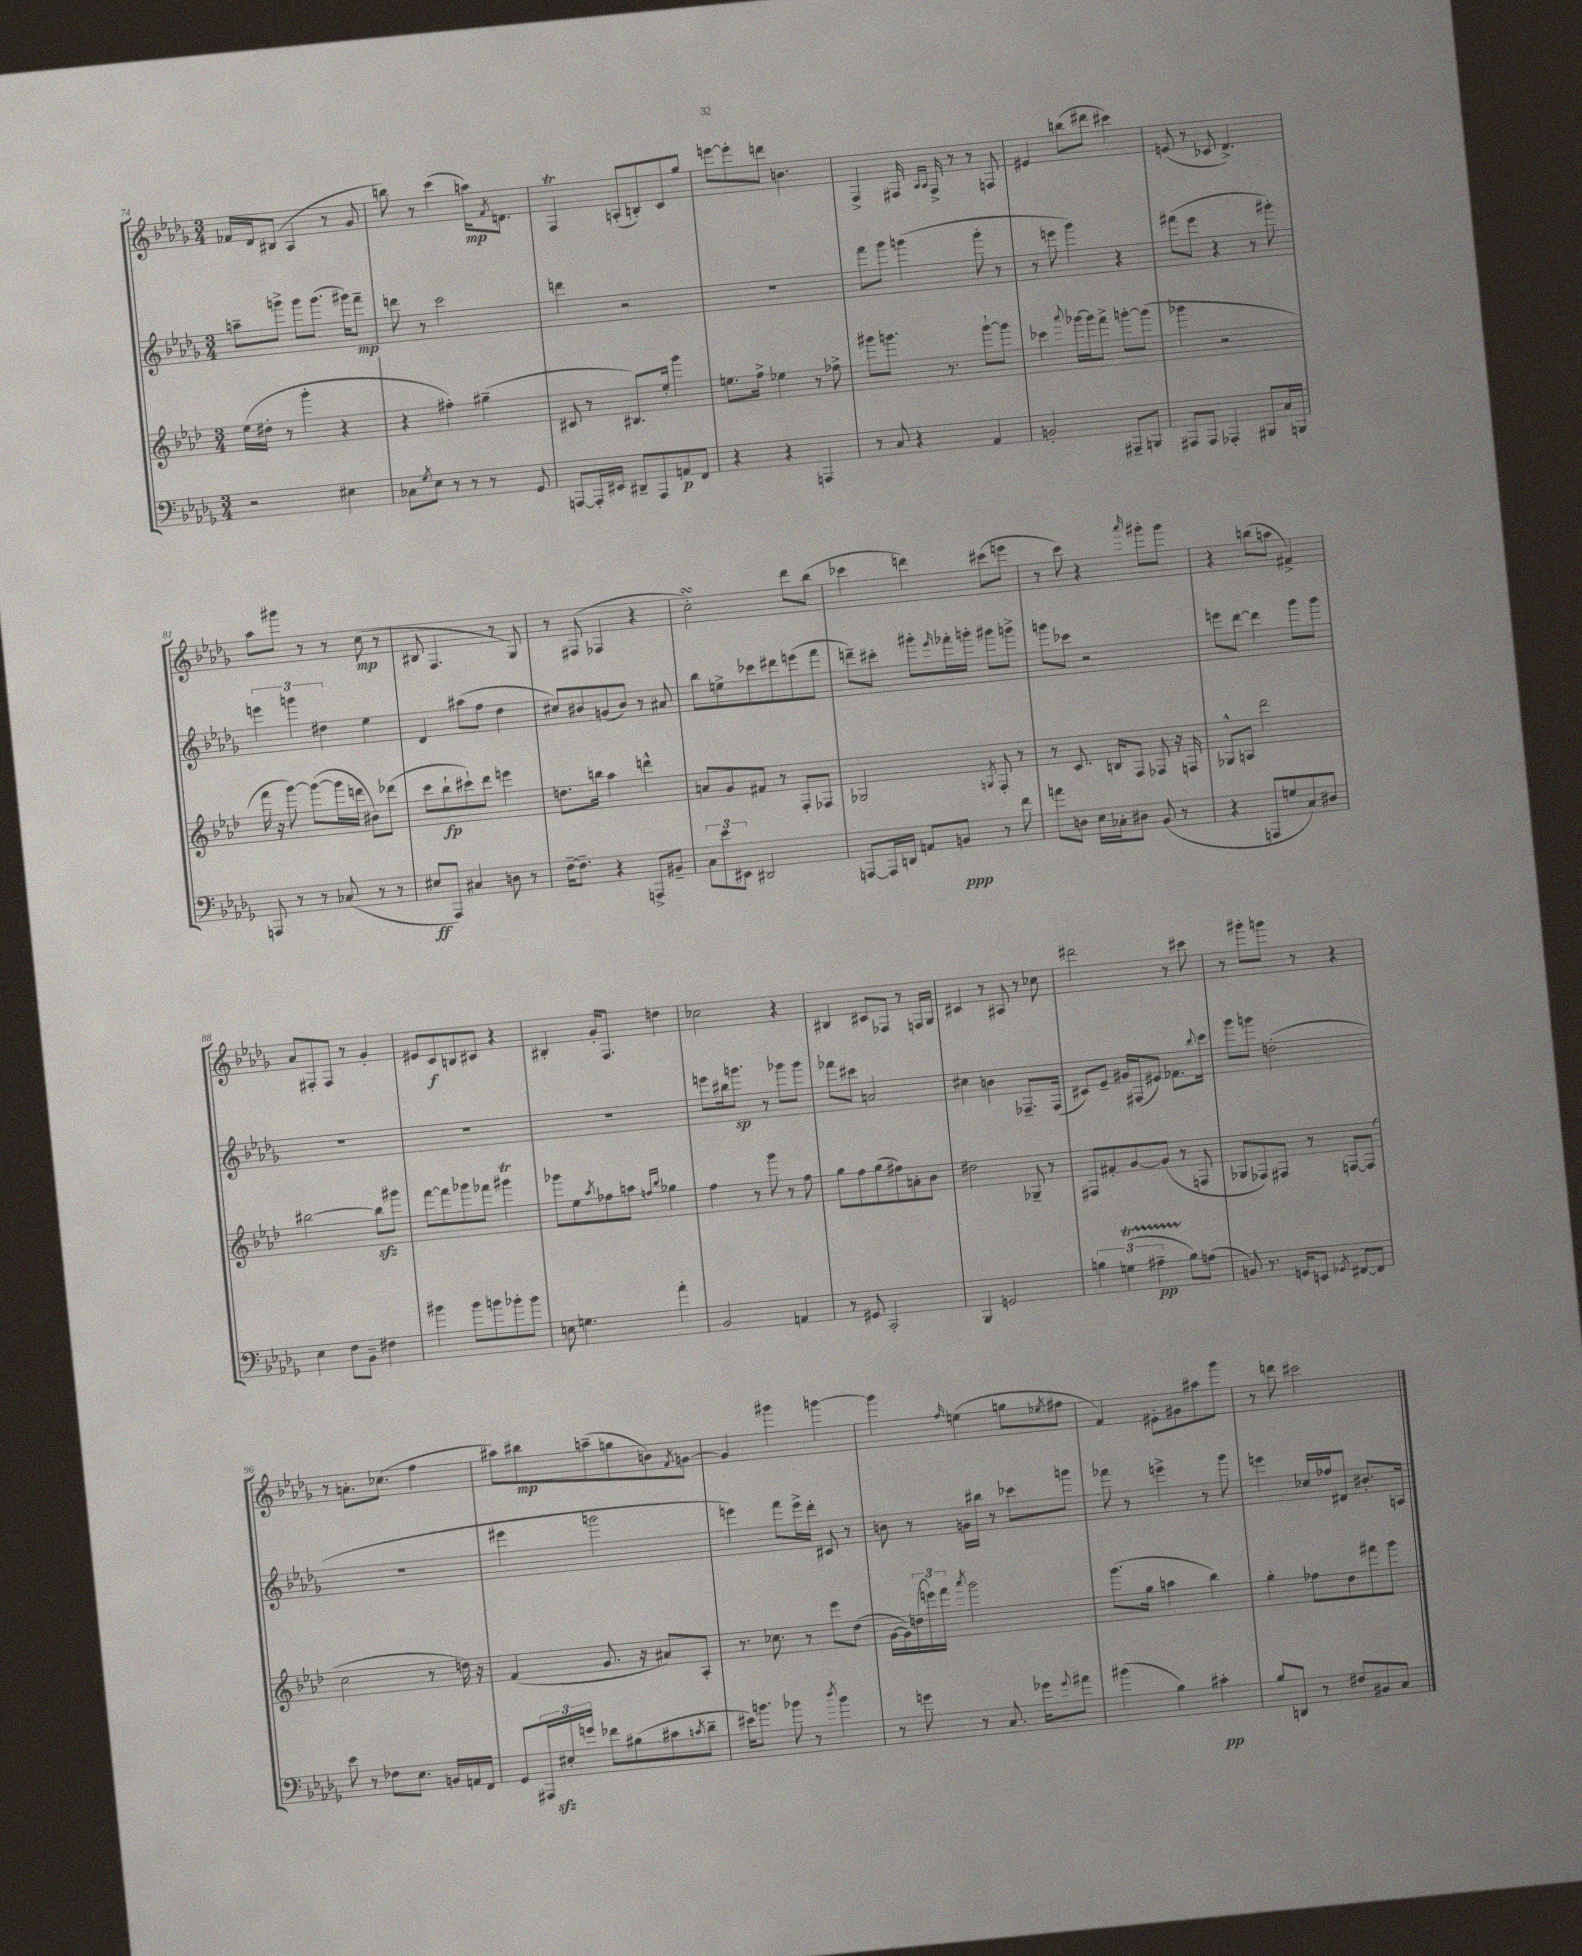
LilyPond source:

<<
\new StaffGroup <<
\new Staff = "s0" {
    \clef treble \key des \major \numericTimeSignature \time 3/4
    fes'16 des'16 bis8( aes4 r8 ges'8 |
    b''8) r8 c'''4( a''16\mp) \acciaccatura { f'8 } d'8. |
    f4\trill a8-.( b8-.) c'8 ges''8 |
    e'''8~ e'''8-. d'''8 b'4. |
    f4-> fis16 \grace { aes16 aes16 } fis16-> r8 r8 f8 |
    eis'4 b''8( dis'''8 cis'''4) |
    e'8( r8 ces'8 des'4.->) |
    aes''8 gis'''8 r8 r8 c''8\mp( r8 |
    bis8 f4. r8 ges8) |
    r8 fis8( fes4 r4 |
    c''2-.\turn) des'''8 bes''8( |
    ces'''4 d'''4) cis'''8( e'''8 |
    r8 c'''8) r4 \grace { aes'''16 } gis'''8-. gis'''8 |
    r4 b''8( a''8 fis'4->) |
    aes'8 fis8-. fis8 r8 ges'4-. |
    eis'8 c'8\f b8 cis'8 r4 |
    bis4-. ges'16-. f8. d''4 |
    ces''2 r4 |
    bis4 cis'8 fes8 r8 f16 ges16 |
    cis'4 r8 ais8 r8 ces''8 |
    dis'''2 r8 cis'''8 |
    r8 gis'''8-. g'''8 r8 r4 |
    r8 a'8.-. ces''8.( f''4 |
    ais''8) bis''8\mp a''8--( g''8 b'8) \acciaccatura { f'8 } g'8~ |
    g'4 gis'''4 g'''4~ |
    g'''4 \grace { f''16 } e''4( g''8 \acciaccatura { ees''8 } fis''8 |
    f'4) eis'8-. gis'8 ais''8 ges'''8 |
    r8 d'''8 cis'''2 \bar "|." |
}
\new Staff = "s1" {
    \clef treble \key des \major \numericTimeSignature \time 3/4
    a''8-- g'''8-> g'''8 g'''8.( gis'''16) f'''8--\mp |
    d'''8 r8 c'''2 |
    d'''4 r2 |
    R2. |
    f'''8 ges'''8 g'''4( g'''8-. r8 |
    r8 e'''8 ges'''4) r4 |
    fis'''8( ees'''8 r4 r8 gis'''8-.) |
    \tuplet 3/2 { e'''4 g'''4 dis''4 } ees''4 |
    des'4 ais''8( f''8 des''4 |
    cis''8) bis'8 g'8( bis'8) r8 ais'8 |
    bes''8 e''8-> ces'''8 dis'''8 e'''8( f'''8 |
    d'''8--) cis'''8-. gis'''8-. \grace { ees'''16 } fes'''16-. g'''16-. gis'''8 g'''8-> |
    g'''8 ces'''8 r2 |
    e'''8 des'''8~ des'''4 ges'''8 ges'''8 |
    R2. |
    R2. |
    R2. |
    e'''8 bis''16 g'''8.\sp r8 ges'''8 ges'''8 |
    fes'''8 cis'''8 a'2 |
    cis''4 b'4 fes8.-- fes16( |
    cis'8) ees'8-- gis'16 fis16( eis'8) fes'8. \appoggiatura { bes''8 } c'''16 |
    ges'''8 g'''8 d''2-.( |
    R2. |
    eis'''4 g'''2 |
    e'''4) f'''8 e'''16-> des'''16-. cis'8 r8 |
    b'8 r8 g'16 bis''16 r8 ces'''8 g'''8 |
    fes'''8 r8 e'''4-> r8 ges'''8 |
    e'''4 ces''16 fes''16 dis'8 bis'8.-. a16 \bar "|." |
}
\new Staff = "s2" {
    \clef treble \key aes \major \numericTimeSignature \time 3/4
    ees''16( dis''16-. r8 g'''4-. r4 |
    r4 fis''4-.) gis''4--( |
    cis'8 r8 bis8.) ees''16-. g'''4 |
    e''8. f''16-> ees''4 r8 fes''8-> |
    gis'''8 g'''8. r8. g'''8~-! g'''8 |
    ces'''4 \appoggiatura { aes'''8 } ges'''16~ ges'''16 f'''8-> g'''8~-. g'''8( |
    ges'''4 r2 |
    f'''16 r16 g'''8~) g'''8~( g'''16 d'''16 bis'8) des'''8( |
    c'''8 bes''8-!\fp cis'''8-!) des'''8 e'''4 |
    d''8. b''16 aes''4 d'''4-^ |
    a'8 g'8 fis'8 r8 f8-. fes8 |
    ges2 \acciaccatura { g8 } f8-. r8 |
    r8 c'8. b16 f8 fes8 r16 f16 |
    ges8-^ a8 des'''2 |
    bis''2~ bis''8\sfz gis'''8 |
    f'''8~ f'''8 ges'''8 fes'''8 gis'''4\trill |
    ges'''8 ees''8 \acciaccatura { aes''8 } fes''8 a''8 \grace { f''16 bes''16 } ges''4 |
    f''4 r8 g'''8 r8 f''8 |
    g''8 f''8 g''8( fis''8) a'8-. bes'8 |
    dis''2 ges8-- r8 |
    fis8 fis'8-. g'8~ g'8( r8 f8 |
    ges8 fes8) fis8 r8 f8~ f8( |
    c''2 r8 d''16) r16 |
    f'4( g'8. r16 ais'8) aes8-. |
    r8. ces''8. r8 ees'''8 des''8( |
    g'16~ g'16) \tuplet 3/2 { d''16( e'''16) f'''16 } \acciaccatura { aes'''8 } g'''2 |
    g'''8.( g''16 a''4 bes''4) |
    g''4-. fes''8 des''8 fis'''8 g'''8 \bar "|." |
}
\new Staff = "s3" {
    \clef bass \key des \major \numericTimeSignature \time 3/4
    r2 eis4 |
    ces8 \acciaccatura { ges8 } ees8 r8 r8 r8 ges,8 |
    a,,8~ a,,16-. eis,16 dis,8-- a,,8 a,8\p f,8 |
    r4 r4 a,,4 |
    r8 c8 r4 aes,4 |
    b,2-. ais,,8-- b,,8 |
    ais,,8 ais,,8 aes,,4-. bis,,8 c16 b,,16 |
    a,,8 r8 r8 ces8( r8 r8 |
    eis8\ff aes,,8) cis4 d8 r8 |
    f16~-- f8.-- r4 a,,8-> bis,8-- |
    \tuplet 3/2 { c8 ees'8 eis,8 } dis,2 |
    a,,8~ a,,16 d,16 a,8 b,8\ppp r8 f'8 |
    a'8 d8 ees16 ces16-. dis8 bes,8( r8 |
    r4 a,,8 g8 c8) dis8 |
    ees4 f8 bes,8-- fis4 |
    bis'4 bis'8 b'8 bes'8-. bes'8 |
    e8 g4. aes'4-. |
    bes,2 a,4 |
    r8 gis,8 c,2-. |
    bes,,4 g,2 |
    \tuplet 3/2 { b4 g4\startTrillSpan( ais4--\pp } b8\stopTrillSpan) a8( |
    b,8) r8. g,16 e,8 \acciaccatura { ges,8 } fis,8~ fis,8 |
    ees'8 r8 fes8 ees8. b,16 a,16 f,16 |
    ges,8 \tuplet 3/2 { ais,,16 eis16-.\sfz g'16 } fes'8 bis8( cis'8 \acciaccatura { c'8 } des'8-- |
    eis'16) b'8. bes'8 r8 \acciaccatura { des''8 } bes'4 |
    r8 g'8 r8 c8. ges'16 \appoggiatura { ges'8 } ais'8 |
    bis'4( bes4) cis'4-.\pp |
    bes8 d,8 r8 fis8 bis,8 c8 \bar "|." |
}
>>
>>
\layout { \context { \Score currentBarNumber = #74 } }
